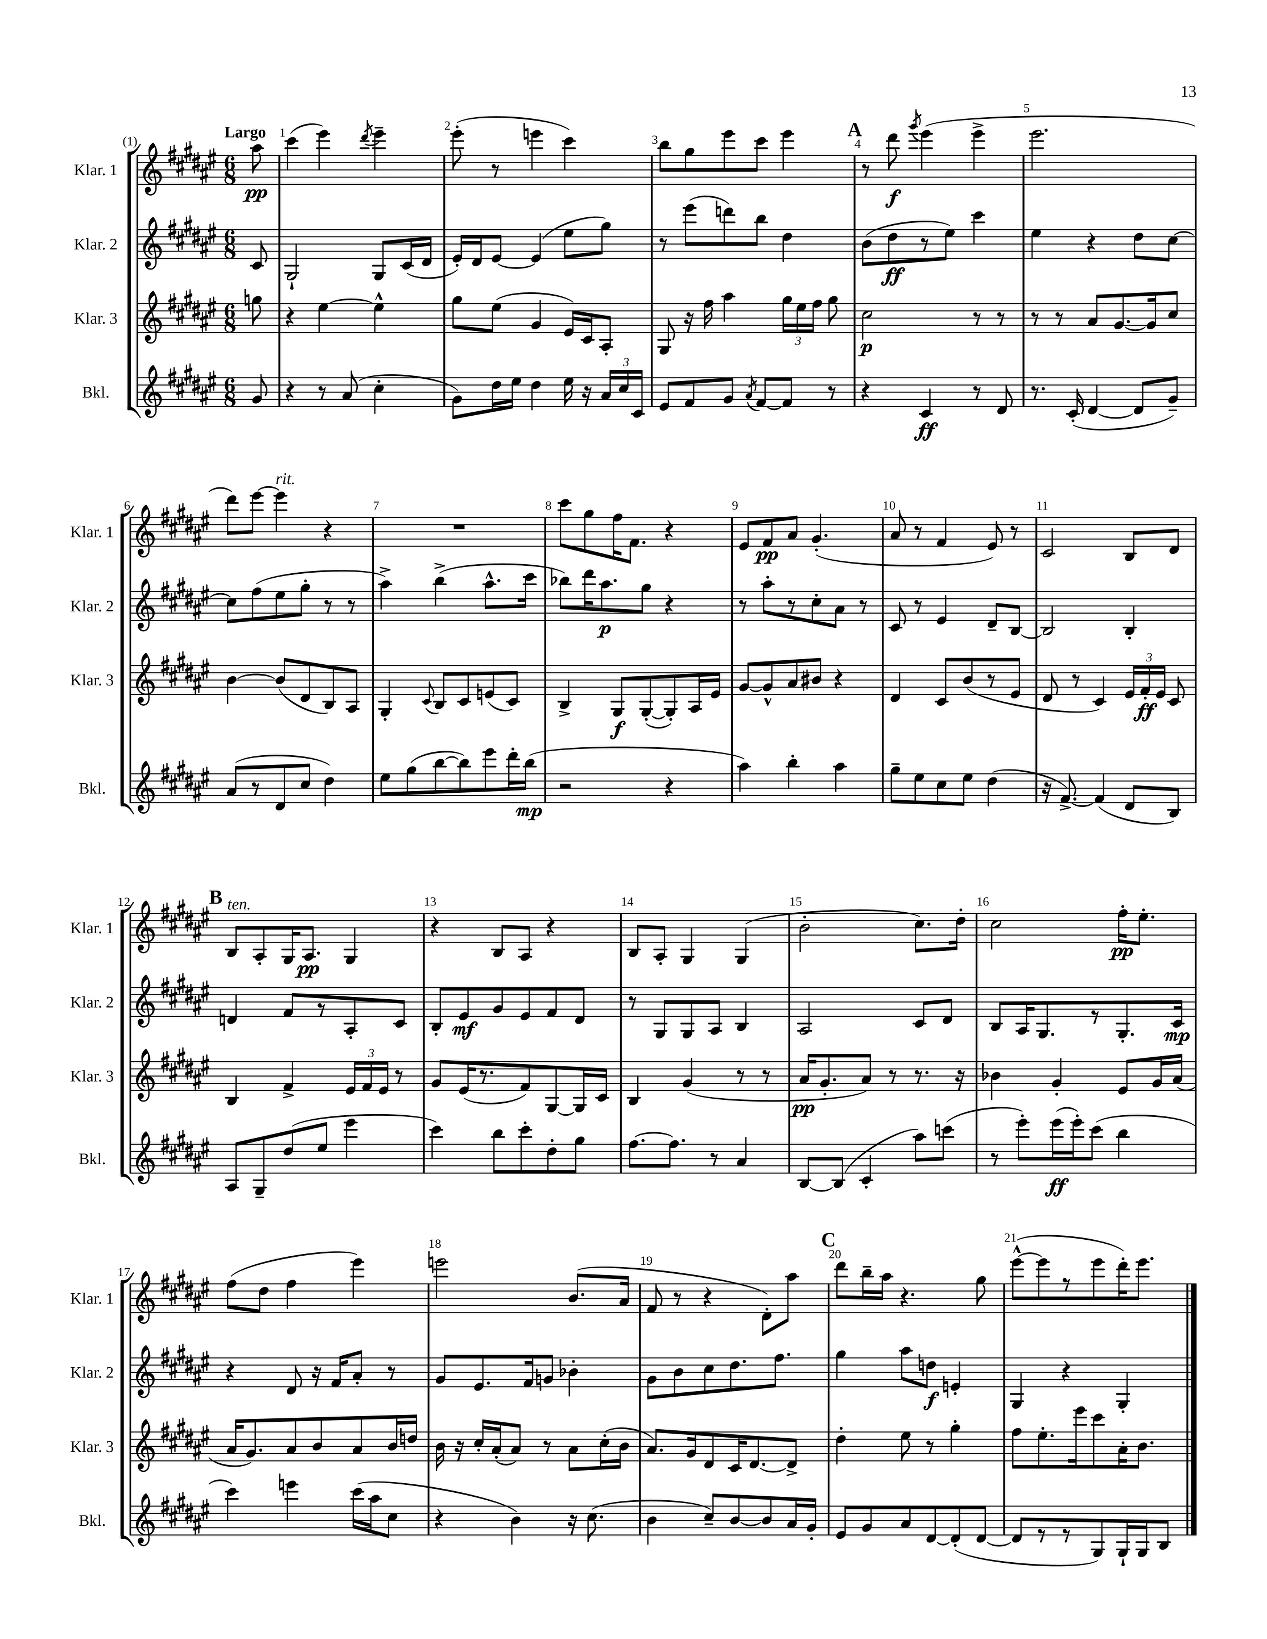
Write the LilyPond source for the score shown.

<<
\new StaffGroup <<
\new Staff = "s0" \with { instrumentName = "Klar. 1" shortInstrumentName = "Klar. 1" } {
    \clef treble \key fis \major \numericTimeSignature \time 6/8 \partial 8 \tempo "Largo"
    \autoBeamOff ais''8\pp |
    cis'''4( eis'''4) \acciaccatura { dis'''8 } eis'''4-- |
    eis'''8-.( r8 e'''4 cis'''4) |
    b''8[ gis''8 eis'''8 cis'''8] eis'''4 |
    \mark \markup { \bold "A" } r8 dis'''8\f \acciaccatura { gis'''8 } eis'''4( eis'''4-> |
    eis'''2. |
    dis'''8[) eis'''8]~ eis'''4^\markup { \italic "rit." } r4 |
    R2. |
    cis'''8[ gis''8 fis''16 fis'8.] r4 |
    eis'8[ fis'8\pp ais'8] gis'4.-.( |
    ais'8 r8 fis'4 eis'8) r8 |
    cis'2 b8[ dis'8] |
    \mark \markup { \bold "B" } b8[^\markup { \italic "ten." } ais8-. gis16 ais8.]\pp gis4 |
    r4 b8[ ais8] r4 |
    b8[ ais8]-. gis4 gis4( |
    b'2-. cis''8.[) dis''16]-. |
    cis''2 fis''16[-.\pp eis''8.]-. |
    fis''8[( dis''8] fis''4 eis'''4) |
    e'''2 b'8.[( ais'16] |
    fis'8 r8 r4 dis'8[-.) ais''8] |
    \mark \markup { \bold "C" } dis'''8[ b''16-- ais''16] r4. gis''8 |
    eis'''8[~-^( eis'''8 r8 eis'''8 dis'''16-.) eis'''8.] \bar "|." |
}
\new Staff = "s1" \with { instrumentName = "Klar. 2" shortInstrumentName = "Klar. 2" } {
    \clef treble \key fis \major \numericTimeSignature \time 6/8 \partial 8
    \autoBeamOff cis'8 |
    gis2-! gis8[ cis'16( dis'16] |
    eis'16[-.) dis'16 eis'8]~ eis'4( eis''8[ gis''8]) |
    r8 eis'''8[( d'''8) b''8] dis''4 |
    \mark \markup { \bold "A" } b'8[( dis''8\ff r8 eis''8]) cis'''4 |
    eis''4 r4 dis''8[ cis''8]~ |
    cis''8[ fis''8( eis''8 gis''8]-. r8 r8 |
    ais''4->) b''4->( ais''8.[-^ cis'''16] |
    bes''8[) dis'''16 ais''8.\p gis''8] r4 |
    r8 ais''8[-. r8 cis''8-. ais'8] r8 |
    cis'8 r8 eis'4 dis'8[-- b8]~ |
    b2 b4-. |
    \mark \markup { \bold "B" } d'4 fis'8[ r8 ais8-. cis'8] |
    b8[-. eis'8\mf gis'8 eis'8 fis'8 dis'8] |
    r8 gis8[ gis8 ais8] b4 |
    ais2 cis'8[ dis'8] |
    b8[ ais16 gis8. r8 gis8.-. cis'16]\mp |
    r4 dis'8 r16 fis'16[ ais'8]-. r8 |
    gis'8[ eis'8. fis'16 g'8] bes'4-. |
    gis'8[ b'8 cis''8 dis''8. fis''8.] |
    \mark \markup { \bold "C" } gis''4 ais''8[ d''8]\f e'4-. |
    gis4 r4 gis4-. \bar "|." |
}
\new Staff = "s2" \with { instrumentName = "Klar. 3" shortInstrumentName = "Klar. 3" } {
    \clef treble \key fis \major \numericTimeSignature \time 6/8 \partial 8
    \autoBeamOff g''8 |
    r4 eis''4~ eis''4-^ |
    gis''8[ eis''8]( gis'4 eis'16[) cis'16 ais8]-. |
    gis8 r16 fis''16 ais''4 \tuplet 3/2 { gis''16[ eis''16 fis''16] } gis''8 |
    \mark \markup { \bold "A" } cis''2\p r8 r8 |
    r8 r8 ais'8[ gis'8.~ gis'16 cis''8] |
    b'4~ b'8[( dis'8 b8) ais8] |
    gis4-. \appoggiatura { cis'8 } b8[ cis'8 e'8( cis'8]) |
    b4-> gis8[\f gis8~-.( gis8-.) ais16 eis'16] |
    gis'8[~ gis'8-^ ais'8 bis'8] r4 |
    dis'4 cis'8[ b'8( r8 eis'8] |
    dis'8 r8 cis'4) \tuplet 3/2 { eis'16[ fis'16-.\ff eis'16] } cis'8 |
    \mark \markup { \bold "B" } b4 fis'4-> \tuplet 3/2 { eis'16[ fis'16 eis'16] } r8 |
    gis'8[ eis'16( r8. fis'8) gis8~ gis16 cis'16] |
    b4 gis'4( r8 r8 |
    ais'16[\pp gis'8.-. ais'8]) r8 r8. r16 |
    bes'4 gis'4-. eis'8[ gis'16 ais'16]( |
    ais'16[ gis'8.) ais'8 b'8 ais'8 b'16 d''16] |
    b'16 r16 cis''16[-. ais'16-.( ais'8]) r8 ais'8[ cis''16-.( b'16] |
    ais'8.[) gis'16 dis'8 cis'16 dis'8.~ dis'8]-> |
    \mark \markup { \bold "C" } dis''4-. eis''8 r8 gis''4-. |
    fis''8[ eis''8.-. eis'''16 cis'''8 ais'16-. b'8.] \bar "|." |
}
\new Staff = "s3" \with { instrumentName = "Bkl." shortInstrumentName = "Bkl." } {
    \clef treble \key fis \major \numericTimeSignature \time 6/8 \partial 8
    \autoBeamOff gis'8 |
    r4 r8 ais'8( cis''4-. |
    gis'8[) dis''16 eis''16] dis''4 eis''16 r16 \tuplet 3/2 { ais'16[ cis''16 cis'16] } |
    eis'8[ fis'8 gis'8] \acciaccatura { ais'8 } fis'8[~ fis'8] r8 |
    \mark \markup { \bold "A" } r4 cis'4\ff r8 dis'8 |
    r8. cis'16-.( dis'4~ dis'8[ gis'8]--) |
    ais'8[( r8 dis'8 cis''8] dis''4) |
    eis''8[ gis''8( b''8~ b''8) eis'''8 dis'''16-. b''16]\mp( |
    r2 r4 |
    ais''4) b''4-. ais''4 |
    gis''8[-- eis''8 cis''8 eis''8] dis''4( |
    r16 fis'8.~->) fis'4( dis'8[ b8]) |
    \mark \markup { \bold "B" } ais8[ gis8-- dis''8( eis''8] eis'''4 |
    cis'''4) b''8[ cis'''8-. dis''8-. gis''8] |
    fis''8.[~ fis''8.] r8 ais'4 |
    b8[~ b8]( cis'4-. ais''8[) c'''8]( |
    r8 eis'''8[-.) eis'''16\ff( eis'''16-.) cis'''8]( b''4 |
    cis'''4) e'''4 cis'''16[( ais''16 cis''8] |
    r4 b'4) r16 cis''8.( |
    b'4 cis''8[--) b'8~ b'8 ais'16 gis'16]-. |
    \mark \markup { \bold "C" } eis'8[ gis'8 ais'8 dis'8~ dis'8-.( dis'8]~ |
    dis'8[ r8 r8 gis8) gis16-! gis16 b8] \bar "|." |
}
>>
>>
\layout { \context { \Score \override BarNumber.break-visibility = ##(#f #t #t) barNumberVisibility = #all-bar-numbers-visible } }
